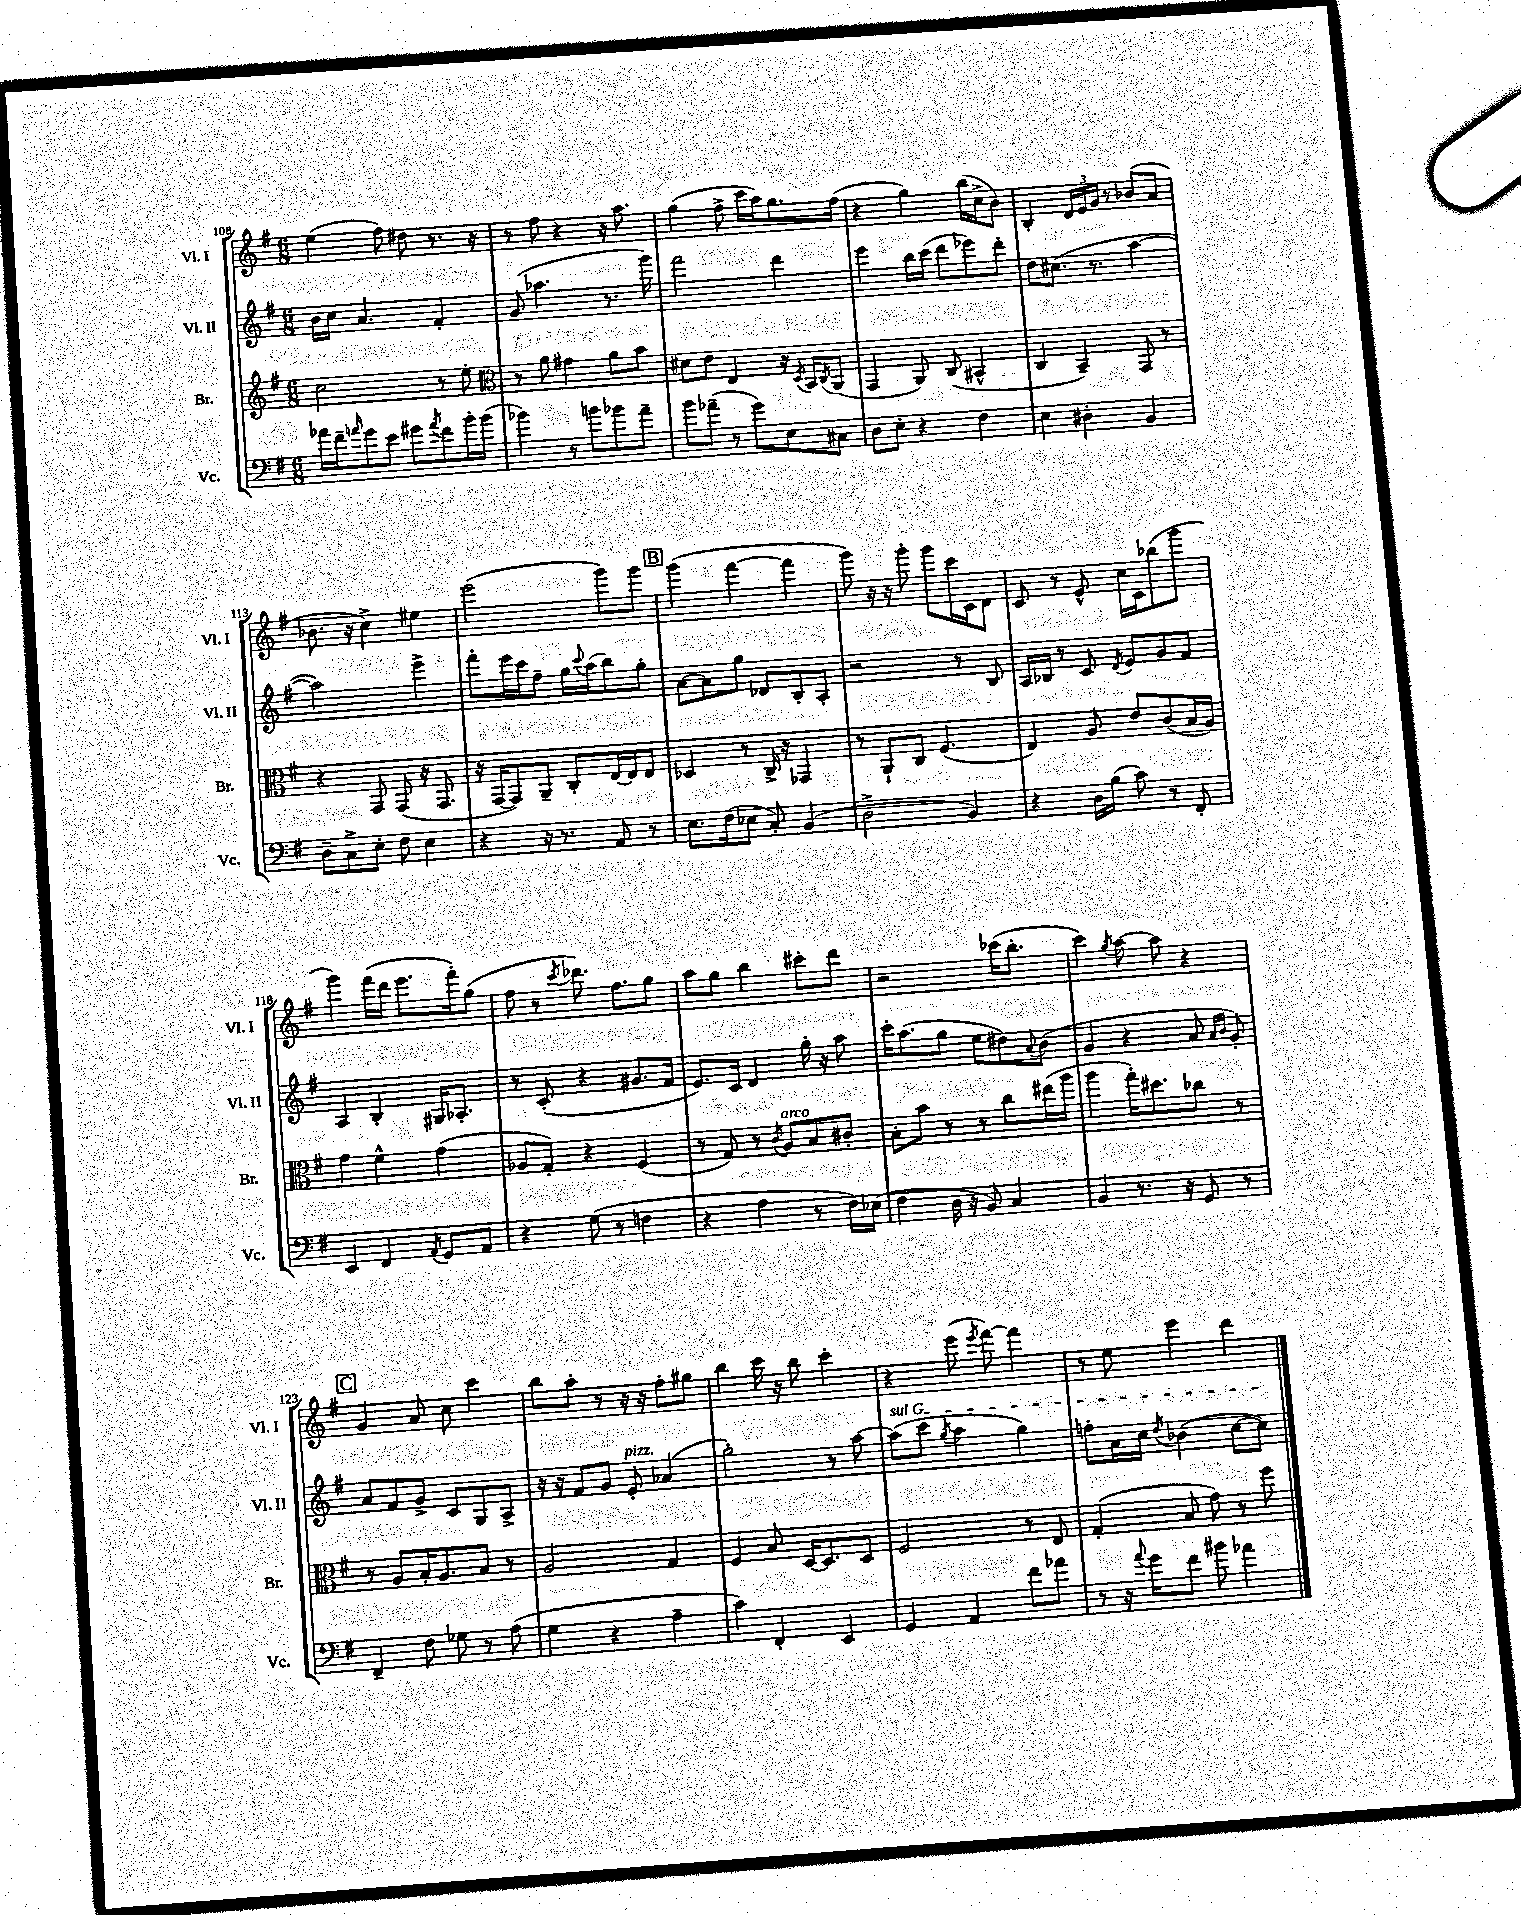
<<
\new StaffGroup <<
\new Staff = "s0" \with { instrumentName = "Vl. I" shortInstrumentName = "Vl. I" } {
    \clef treble \key g \major \numericTimeSignature \time 6/8
    e''4( fis''8) dis''8 r8. r16 |
    r8 fis''8 r4 r16 a''8. |
    g''4( fis''8-> c'''16 a''16) g''8. fis''16( |
    r4 g''4) b''16( c''16-> b'8) |
    b4-. \tuplet 3/2 { d'16 e'16 g'16 } r8 bes'8( a'8 |
    bes'8. r16 c''4->) eis''4 |
    e'''2( g'''8) g'''8 |
    \mark \markup { \box "B" } g'''4( fis'''4~ fis'''4 |
    g'''8) r16 r16 g'''8-. g'''8 c'''16 c'16 d'8 |
    c'8 r8 e'8-^ c''16 c'16 bes''8( g'''8 |
    g'''4) fis'''16( d'''16 e'''8. fis'''16-.) g''8( |
    fis''8 r8 \acciaccatura { c'''8 } des'''8.) fis''8. g''8 |
    a''8 g''8 b''4 cis'''8-. d'''8 |
    r2 ces'''16( b''8.-. |
    c'''4) \acciaccatura { g''8 } a''8~ a''8 r4 |
    \mark \markup { \box "C" } g'4 a'8 c''8 c'''4 |
    b''8 a''8-. r8 r16 r16 fis''8-. gis''8 |
    b''4 c'''16 r16 b''8 c'''4-. |
    r4 e'''8( \acciaccatura { e'''8 } fis'''8~) fis'''4 |
    r8 e''8 e'''4 d'''4 \bar "|." |
}
\new Staff = "s1" \with { instrumentName = "Vl. II" shortInstrumentName = "Vl. II" } {
    \clef treble \key g \major \numericTimeSignature \time 6/8
    b'16 c''16 a'4. fis'4-. |
    g'8( aes''4. r8. g'''16) |
    fis'''2 d'''4 |
    e'''4 b''16 c'''16( d'''8 ees'''8) d'''8-. |
    d''8 cis''8.( r8. a''4~ |
    a''2) e'''4-> |
    fis'''8-. e'''16 c'''16 fis''8-- g''16 \appoggiatura { c'''8 } a''16( b''8) g''8-. |
    \mark \markup { \box "B" } a'8~ a'8 g''8 des'8 b8-. a8-. |
    r2 r8 b8 |
    a16 bes16 r8 c'8 \acciaccatura { d'8 } e'8 g'8 fis'8 |
    a4 b4-. gis16 aes8.-. |
    r8 c'8-.( r4 gis'8. fis'16 |
    e'8.) c'16 d'4 g''16-. r16 a''8 |
    c'''16-. a''8.( g''8 e''8 dis''8) \appoggiatura { a'8 } b'8( |
    g'4 r4 a'8 \grace { a'16 b'16 } g'8-.) |
    \mark \markup { \box "C" } a'8 fis'8 g'8-> c'8 g8 a8-> |
    r16 r16 fis'8 g'8 e'8-.^\markup { \italic "pizz." } aes'4( |
    g''2-.) r8 a''8~ |
    \once \override TextSpanner.bound-details.left.text = \markup { \italic "sul G" } a''8\startTextSpan( c'''8 \acciaccatura { g''8 } a''4 g''4) |
    f''8-. a'16 c''16 \acciaccatura { d''8 } bes'4( c''8~ c''8\stopTextSpan) \bar "|." |
}
\new Staff = "s2" \with { instrumentName = "Br." shortInstrumentName = "Br." } {
    \clef treble \key g \major \numericTimeSignature \time 6/8
    c''2 r8 e''8-. |
    \clef alto r8 a'8 gis'4 a'8 b'8 |
    dis'8 e'8 e4 r16 \acciaccatura { d8 } b,16 \acciaccatura { c8 } a,8( |
    g,4 a,8) c8( bis,4-^ |
    c4 b,4--) g,8 r8 |
    r4 g,8 g,8( r16 g,8. |
    r16 g,16~ g,8) a,8-- c8-. e16~ e16 e8 |
    \mark \markup { \box "B" } des4 r8 c16-> r16 ges,4 |
    r8 a,8-! c8 fis4.( |
    e4) a8 e'8 c'8( b16 a16) |
    g'4 fis'4-^ g'4( |
    aes8 g8-.) r4 fis4( |
    r8 g8) r8 \acciaccatura { c'8 } a8^\markup { \italic "arco" } b8 cis'8-. |
    b8-. b'8 r8 r8 c''8 eis''16( a''16 |
    a''4 g''16-.) dis''8. ces''8 r8 |
    \mark \markup { \box "C" } r8 a8 b16-. a8. b8 r8 |
    a2 g4 |
    fis4 b8 d16~ d8. d8 |
    fis2 r8 e8 |
    g4-.( b8 g'8) r8 fis''8 \bar "|." |
}
\new Staff = "s3" \with { instrumentName = "Vc." shortInstrumentName = "Vc." } {
    \clef bass \key g \major \numericTimeSignature \time 6/8
    aes'16 fis'16-- \grace { a'16 } g'8 e'8 gis'8 \acciaccatura { a'8 } fis'8 b'16-. b'16( |
    bes'4) r8 b'8 bes'8 a'8-- |
    b'8 aes'8--( r8 g'8) e8 cis8 |
    d8 e8-. r4 fis4 |
    e4 dis4-. b,4 |
    d8-- c8-> e8-. fis8 e4 |
    r4 r16 r8. a,8 r8 |
    \mark \markup { \box "B" } e8. fis16( ees8 c8-.) b,4( |
    d2-> b,4) |
    r4 d16 b16( c'8) r8 fis,8-. |
    e,4 fis,4 \acciaccatura { a,8 } g,8 a,8 |
    r4 g8( r8 f4 |
    r4 a4 r8 fis16) ees16( |
    fis4 d16 r16 b,8) c4 |
    b,4 r8. r16 g,8 r8 |
    \mark \markup { \box "C" } fis,4-- fis8 ges8 r8 a8( |
    g4 r4 a4-- |
    c'4) fis,4-. e,4 |
    g,4 a,4 fis'8 aes'8 |
    r8 r16 \appoggiatura { a'8 } g'16 fis'8 bis'8 aes'4 \bar "|." |
}
>>
>>
\layout { \context { \Score currentBarNumber = #108 } }
